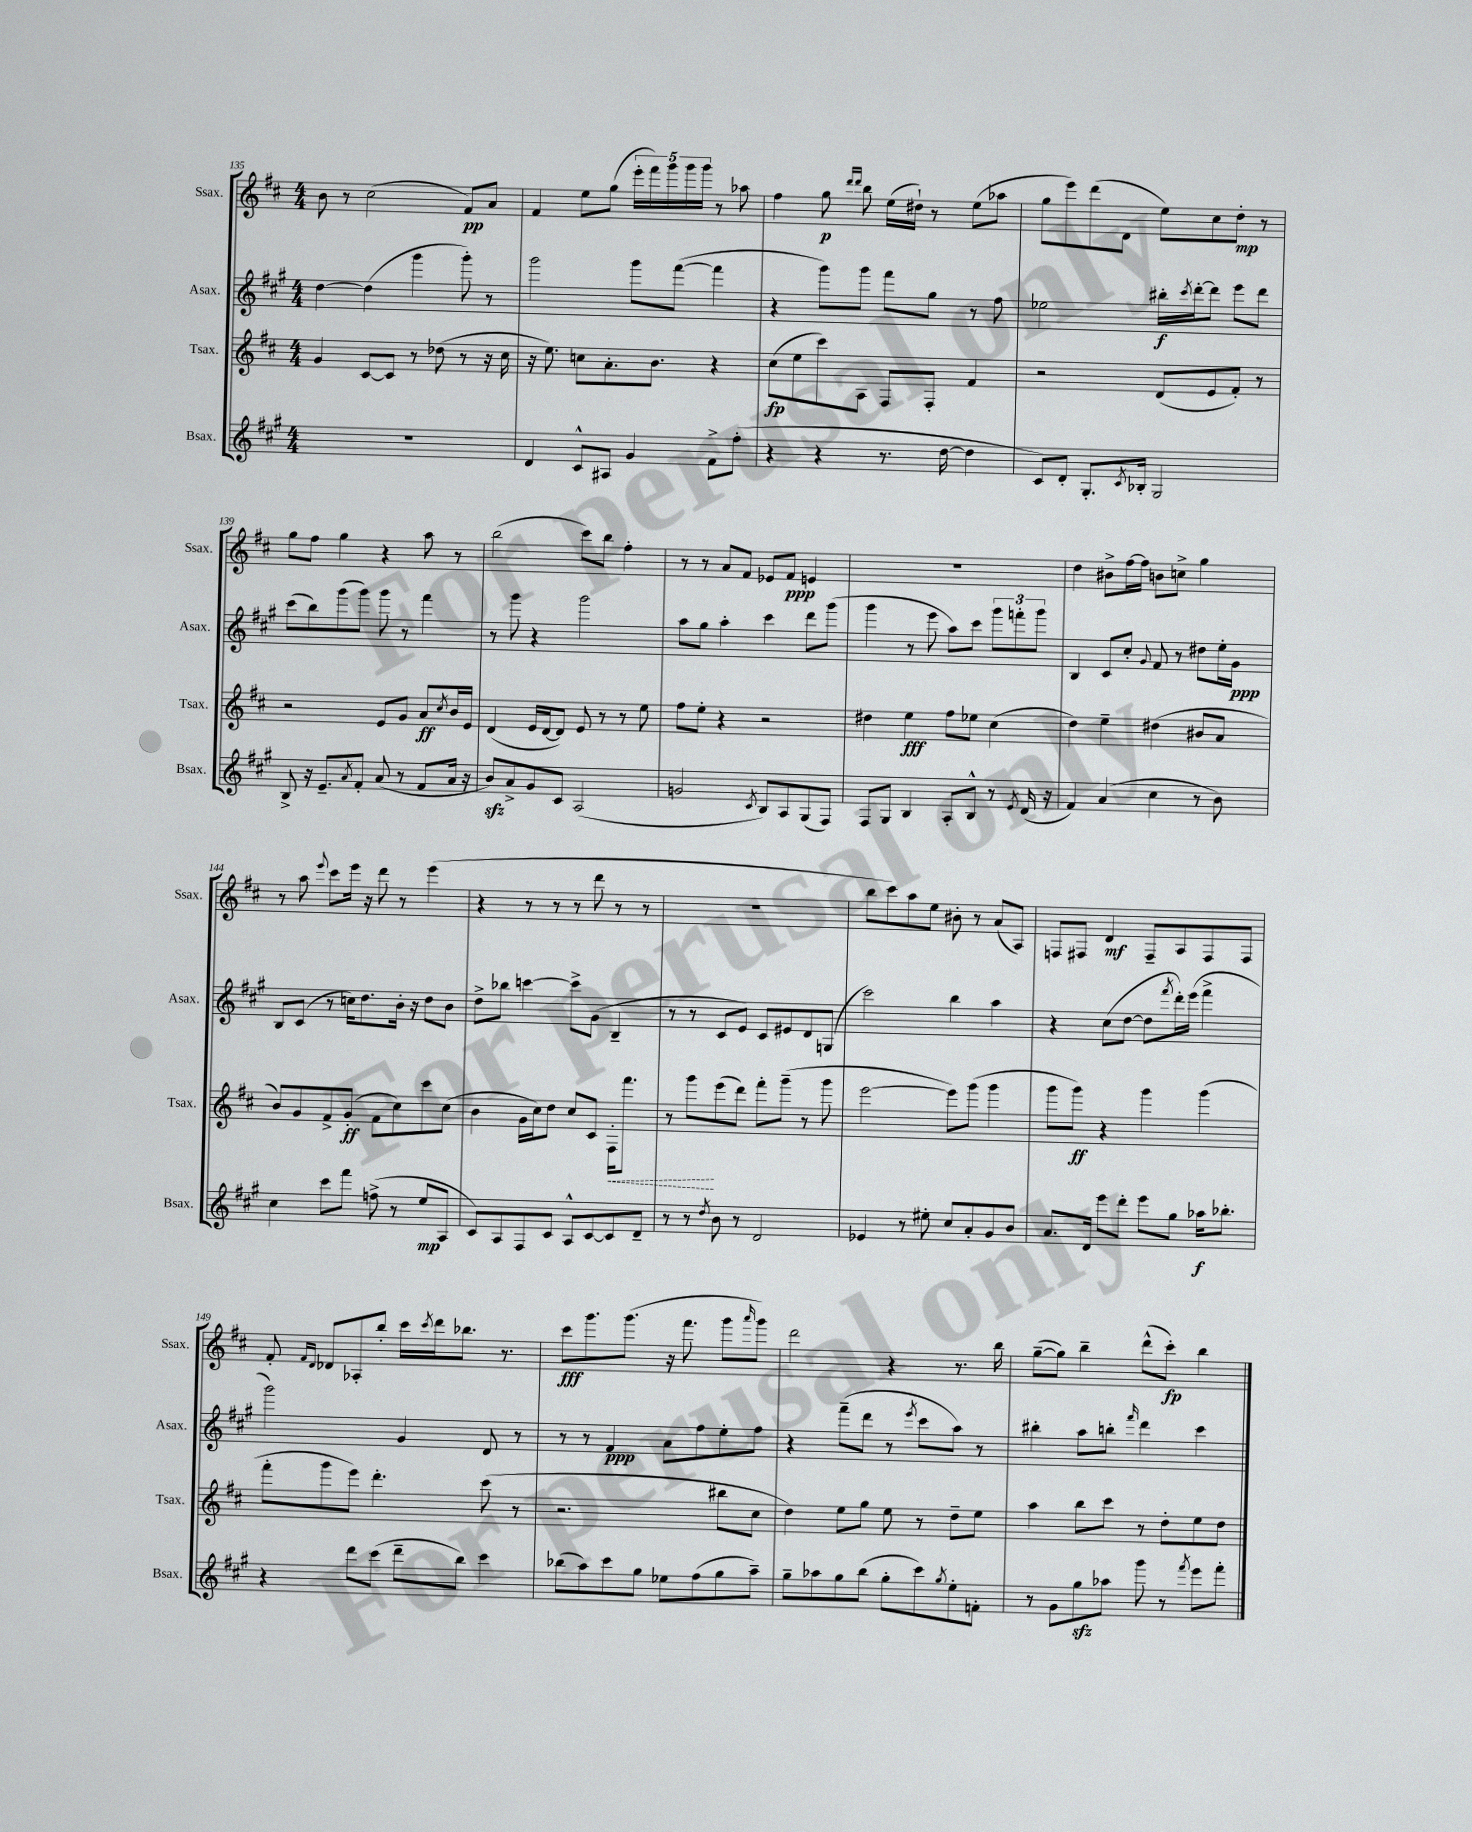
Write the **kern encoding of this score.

**kern	**kern	**kern	**kern
*staff4	*staff3	*staff2	*staff1
*clefG2	*clefG2	*clefG2	*clefG2
*k[f#c#g#]	*k[f#c#]	*k[f#c#g#]	*k[f#c#]
*M4/4	*M4/4	*M4/4	*M4/4
1r	4g	[4dd	8b
.	.	.	8r
.	[8c#	(4dd]	(2cc#
.	8c#]	.	.
.	8r	4ggg#	.
.	(8dd-	.	.
.	8r	8ggg#')	8f#)
.	16r	8r	8a
.	16cc#	.	.
=	=	=	=
4d	16r	2ggg#	4f#
.	8.ee)	.	.
8c#^^	8cc	.	8ee
8A#	8.a'	.	(8gg
4g#	.	8ggg#	20eee'
.	.	.	20fff#)
.	8.b	.	.
.	.	.	20ggg
.	.	([8fff#	.
.	.	.	20ggg
.	.	.	20ggg
8f#^	4r	4fff#]	8r
(8ff#'	.	.	8aa-
=	=	=	=
4r	(8cc#	4r	4ff#
.	8ee	.	.
4r	8ccc#)	8ggg#)	8gg
.	.	.	16qqddd
.	.	.	16qqddd
.	8A	8ggg#	8bb
8.r	8F#	8fff#	(16ee
.	.	.	16dd#`)
.	8F#'	8gg#	8r
[16dd	.	.	.
4dd]	4f#	8r	(8ee
.	.	8ff#	8aa-
=	=	=	=
8c#)	2r	2ee-	8gg
8d'	.	.	8eee)
8.G#'	.	.	(8ddd
.	.	.	8d
8qc#	.	.	.
16B-'	.	.	.
2G#	(8d	16bb#'	8ee)
.	.	8qccc#	.
.	.	[16ddd'	.
.	8e	8ddd]	8cc#
.	8f#')	8eee	8dd'
.	8r	8ddd	8r
=	=	=	=
8B^	2r	(8ccc#	8gg
16r	.	8bb)	8ff#
8.e~	.	.	.
.	.	(8ggg#	4gg
8qa	.	.	.
8f#'	.	8ggg#)	.
(8a	8e	8ggg#	4r
8r	8g	8r	.
8f#	8a	4fff#	8aa
.	8qcc#	.	.
16a	16b	.	8r
16r	16e	.	.
=	=	=	=
8b)	(4d	8r	(2bb
8a^	.	8ggg#	.
8g#	16e	4r	.
.	[16d	.	.
8c#	8d])	.	.
(2A	8e	2ggg#	8ccc#)
.	8r	.	8bb
.	8r	.	4ff#'
.	8ee	.	.
=	=	=	=
2g	8ff#	8aa	8r
.	8ee'	8gg#	8r
.	4r	4aa'	8a
.	.	.	8f#
8qc#	.	.	.
8B)	2r	4ccc#	8e-
8A	.	.	8f#
(8G#	.	8ddd	4e
8F#)	.	(8ggg#	.
=	=	=	=
8F#	4dd#	4ggg#	1r
8G#	.	.	.
4B	4ee	8r	.
.	.	8eee	.
8A'	8ff#	8aa)	.
8B^^	8ee-	8ccc#	.
8r	(4cc#	12ggg#	.
.	.	12fff'	.
8qe	.	.	.
(16d	.	.	.
.	.	12ggg#	.
16r	.	.	.
=	=	=	=
4f#)	4dd)	4B	4dd
(4a	4ee~	8c#	8b#^
.	.	8cc#'	[16ff#
.	.	.	16ff#]
.	.	8qqg#	.
4cc#	(4dd#	8f#	8b
.	.	8r	8cc^
8r	8b#	8dd#	4gg
8b)	8a	16ee'	.
.	.	16g#	.
=	=	=	=
4cc#	8b)	8B	8r
.	8g	(8c#	8aa
.	.	.	8qqeee
8ccc#	8f#^	8r	8ccc#
8fff#	(8g'	16cc)	16eee
.	.	8.dd	16r
(8ff^	8f#	.	8ddd
8r	8cc#)	16b'	8r
.	.	16r	.
8ee	8ccc#	8dd	(4eee
8A	(8cc#	8b	.
=	=	=	=
8c#)	4b	8dd^	4r
8A	.	8bb-	.
8F#	16g	[4ccc	8r
.	16cc#)	.	.
8c#	8dd	.	8r
8A^^	8cc#	8ccc^]	8r
[8c#	8c#	(8g#	8ddd
8c#]	16F#'	4B~	8r
.	8.fff#	.	.
8d~	.	.	8r
=	=	=	=
8r	8r	8r	1r
8r	8ggg	8r	.
8qdd	.	.	.
8b	(8eee	8c#	.
8r	8ddd)	8e)	.
2d	8fff#'	8c#	.
.	(8ggg~	8e#	.
.	8r	8d	.
.	8ggg	(8G	.
=	=	=	=
4e-	[2eee	2ccc#)	8bb
.	.	.	8ccc#)
8r	.	.	8aa
8ee#'	.	.	8ee
8cc#	8eee])	4bb	8b#'
8a'	(8ggg	.	8r
8g#	4ggg	4aa	(8a
8b	.	.	8A)
=	=	=	=
8.a	8ggg	4r	8F
.	8ggg)	.	8F#
16d	.	.	.
8eee	4r	(8cc#	4d
8ddd'	.	[8dd	.
8eee	4ggg	8dd]	8F#~
.	.	8qfff#	.
8gg#	.	16ddd')	8A
.	.	(16eee	.
16aa-	(4ggg	4fff#^	8F#
8.bb-'	.	.	.
.	.	.	8F#
=	=	=	=
4r	8fff#'	2ggg#)	8f#'
.	.	.	16qqf#
.	.	.	16qqd
.	8ggg	.	8d-
8ddd	8eee)	.	8A-'
(8ccc#	4.ddd'	.	8bb'
8ddd~	.	4g#	16ccc#
.	.	.	8qccc#
.	.	.	16ddd
8bb)	.	.	8.bb-
4ccc#	(8ccc#	8d	.
.	.	.	8.r
.	8r	8r	.
=	=	=	=
(8bb-	2.r	8r	8ccc#
8aa)	.	8r	8.ggg
8ccc#	.	4f#	.
.	.	.	(8.ggg
8gg#	.	.	.
8ee-	.	8a	16r
.	.	.	8.fff#
(8ff#	.	8ff#	.
8gg#	8bb#	8ee'	8ggg
.	.	.	16qqaaa
8aa~)	8cc#	8ff#	8ggg)
=	=	=	=
8gg#~	4dd)	4r	2ddd
8aa-	.	.	.
8gg#	8ee	(8fff#~	.
(8bb	8gg	8ddd	.
8gg#'	8ee	8r	4r
.	.	8qeee	.
8ccc#)	8r	8ccc#	.
8qgg#	.	.	.
8ee'	8dd~	8aa)	8.r
8f'	8ee	8r	.
.	.	.	16bb
=	=	=	=
8r	4aa	4bb#'	([8gg~
8g#	.	.	8gg])
8gg#	8bb	8aa	4bb~
8aa-	8ccc#	8bb'	.
.	.	16qqfff#	.
8ggg#	8r	4ddd	(8ddd^^
8r	8dd'	.	8ccc#')
8qfff#	.	.	.
8eee	8ee	4ccc#	4bb
8fff#'	8dd	.	.
==	==	==	==
*-	*-	*-	*-
